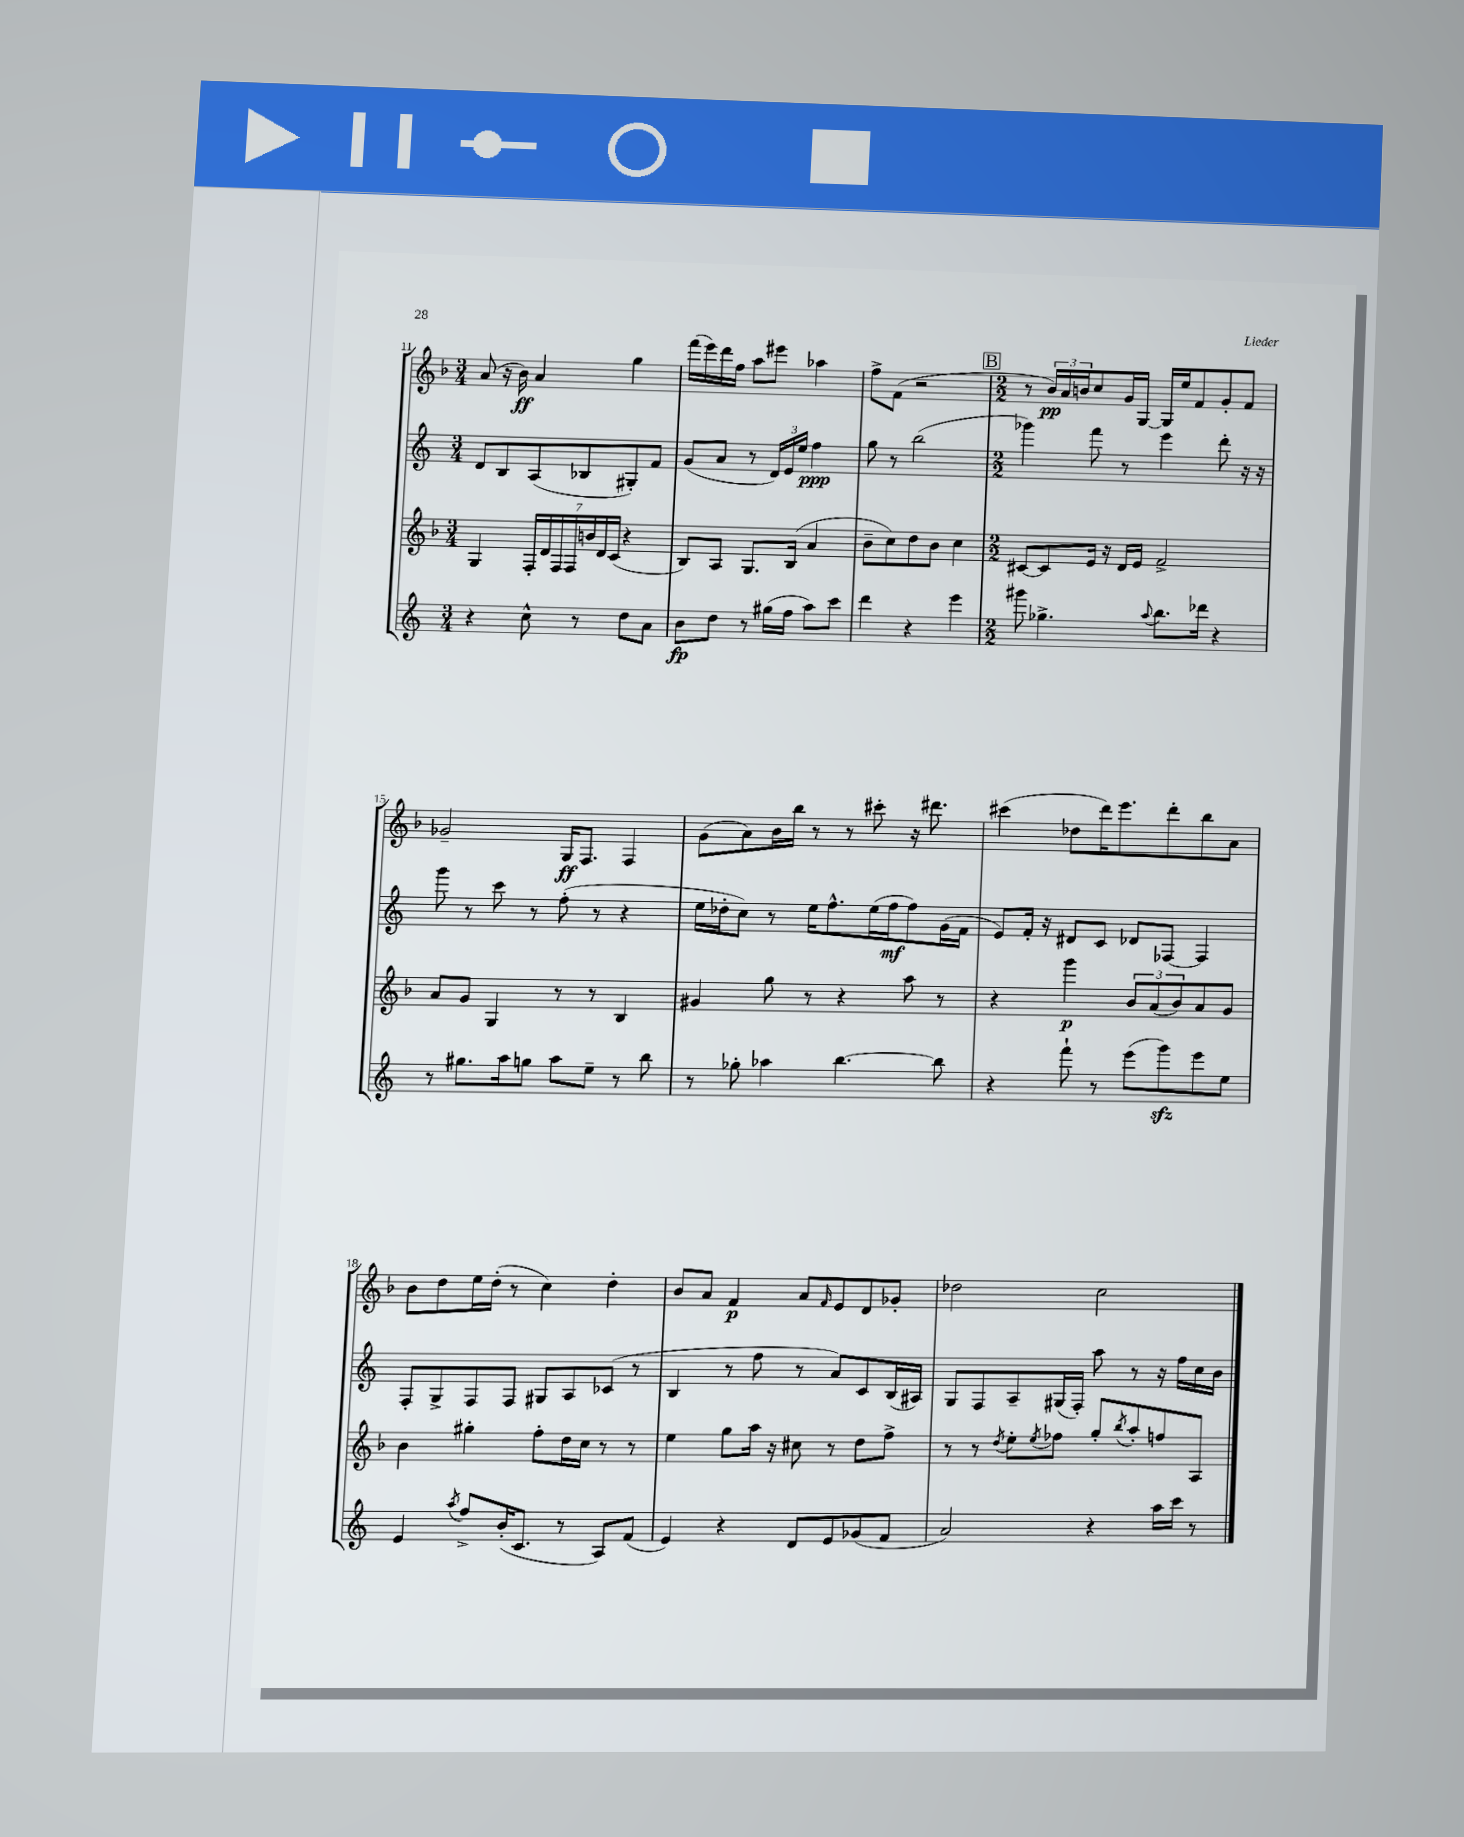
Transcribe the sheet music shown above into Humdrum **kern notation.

**kern	**kern	**kern	**kern
*staff4	*staff3	*staff2	*staff1
*clefG2	*clefG2	*clefG2	*clefG2
*k[]	*k[b-]	*k[]	*k[b-]
*M3/4	*M3/4	*M3/4	*M3/4
4r	4G	8d	(8a
.	.	8B	16r
.	.	.	16b-)
8cc^^	28F'	(8A	4a
.	28d	.	.
.	28F	.	.
.	28F	.	.
8r	.	8B-	.
.	28b	.	.
.	28d	.	.
.	(28c	.	.
8dd	4r	8G#')	4gg
8a	.	8f	.
=	=	=	=
8b	8B-)	(8g	(16fff
.	.	.	16eee)
8dd	8A	8a	16ddd
.	.	.	16ff
8r	8.G	8r	8aa
(16gg#	.	24d)	8eee#
.	.	24e	.
16ff	(16B-	.	.
.	.	24ee	.
8aa)	4a	4ff	4aa-
8ccc	.	.	.
=	=	=	=
4ddd	8b-~	8gg	8ff^
.	8cc)	8r	(8f
4r	8dd	(2bb	2r
.	8b-	.	.
4eee	4cc	.	.
=	=	=	=
*M2/2	*M2/2	*M2/2	*M2/2
8ggg#	[8c#	4ggg-)	8r
4.gg-^	8c#]	.	24b-)
.	.	.	24a
.	.	.	24b
.	16e	8fff	8cc
.	16r	.	.
.	16d	8r	16g
.	16e	.	[16G
8qqaa	.	.	.
8.bb	2f^	4eee	16G]
.	.	.	16ee
.	.	.	8f
16ddd-	.	.	.
4r	.	8ddd'	8g'
.	.	16r	8f
.	.	16r	.
=	=	=	=
8r	8a	8ggg	2g-~
8.gg#	8g	8r	.
.	4G	8ccc	.
16aa	.	.	.
8gg	.	8r	.
8aa	8r	(8ff'	16G
.	.	.	8.F
8ee~	8r	8r	.
8r	4B-	4r	4F
8bb	.	.	.
=	=	=	=
8r	4g#	16ee	(8g
.	.	16dd-'	.
8gg-'	.	8cc)	8a)
4aa-	8gg	8r	16b-
.	.	.	16bb-
.	8r	16ee	8r
.	.	8.ff^^	.
[4.bb	4r	.	8r
.	.	(16ee	8ccc#'
.	.	16ff	.
.	8aa	8ff)	16r
.	.	.	8.ddd#
8bb]	8r	(16g	.
.	.	16f	.
=	=	=	=
4r	4r	8e)	(4ccc#
.	.	16f'	.
.	.	16r	.
8fff`	4ggg	8d#	8dd-
8r	.	8c	16ddd)
.	.	.	8.eee
(8eee	12b-	8d-	.
.	(12a	.	.
8ggg)	.	[8F-	8ddd'
.	12b-)	.	.
8eee	8a	4F-]	8bb-
8ee	8g	.	8a
=	=	=	=
4e	4b-	8F'	8b-
.	.	8G^	8dd
8qaa	.	.	.
8ff^	4gg#'	8F	16ee
.	.	.	(16dd'
(16b'	.	8F	8r
8.c	.	.	.
.	8ff'	8G#	4cc)
8r	16dd	8A	.
.	16cc	.	.
8A)	8r	(8c-	4dd'
(8f	8r	8r	.
=	=	=	=
4e)	4ee	4B	8b-
.	.	.	8a
4r	8gg	8r	4f
.	16aa	8ff	.
.	16r	.	.
8d	8cc#	8r	8a
.	.	.	16qqf
8e	8r	8a)	8e
(8g-	8dd	8c	8d
8f	8ff^	(16B	8g-'
.	.	16A#)	.
=	=	=	=
2a)	8r	8G	2dd-
.	8r	8F	.
.	8qdd	.	.
.	8ee'	8A~	.
.	8qee	.	.
.	8ff-	(16G#	.
.	.	16F')	.
4r	8gg'	8aa	2cc
.	8qbb-	.	.
.	8aa'	8r	.
16aa	8ff	16r	.
16ccc	.	16ff	.
8r	8A	16cc	.
.	.	16b	.
==	==	==	==
*-	*-	*-	*-
